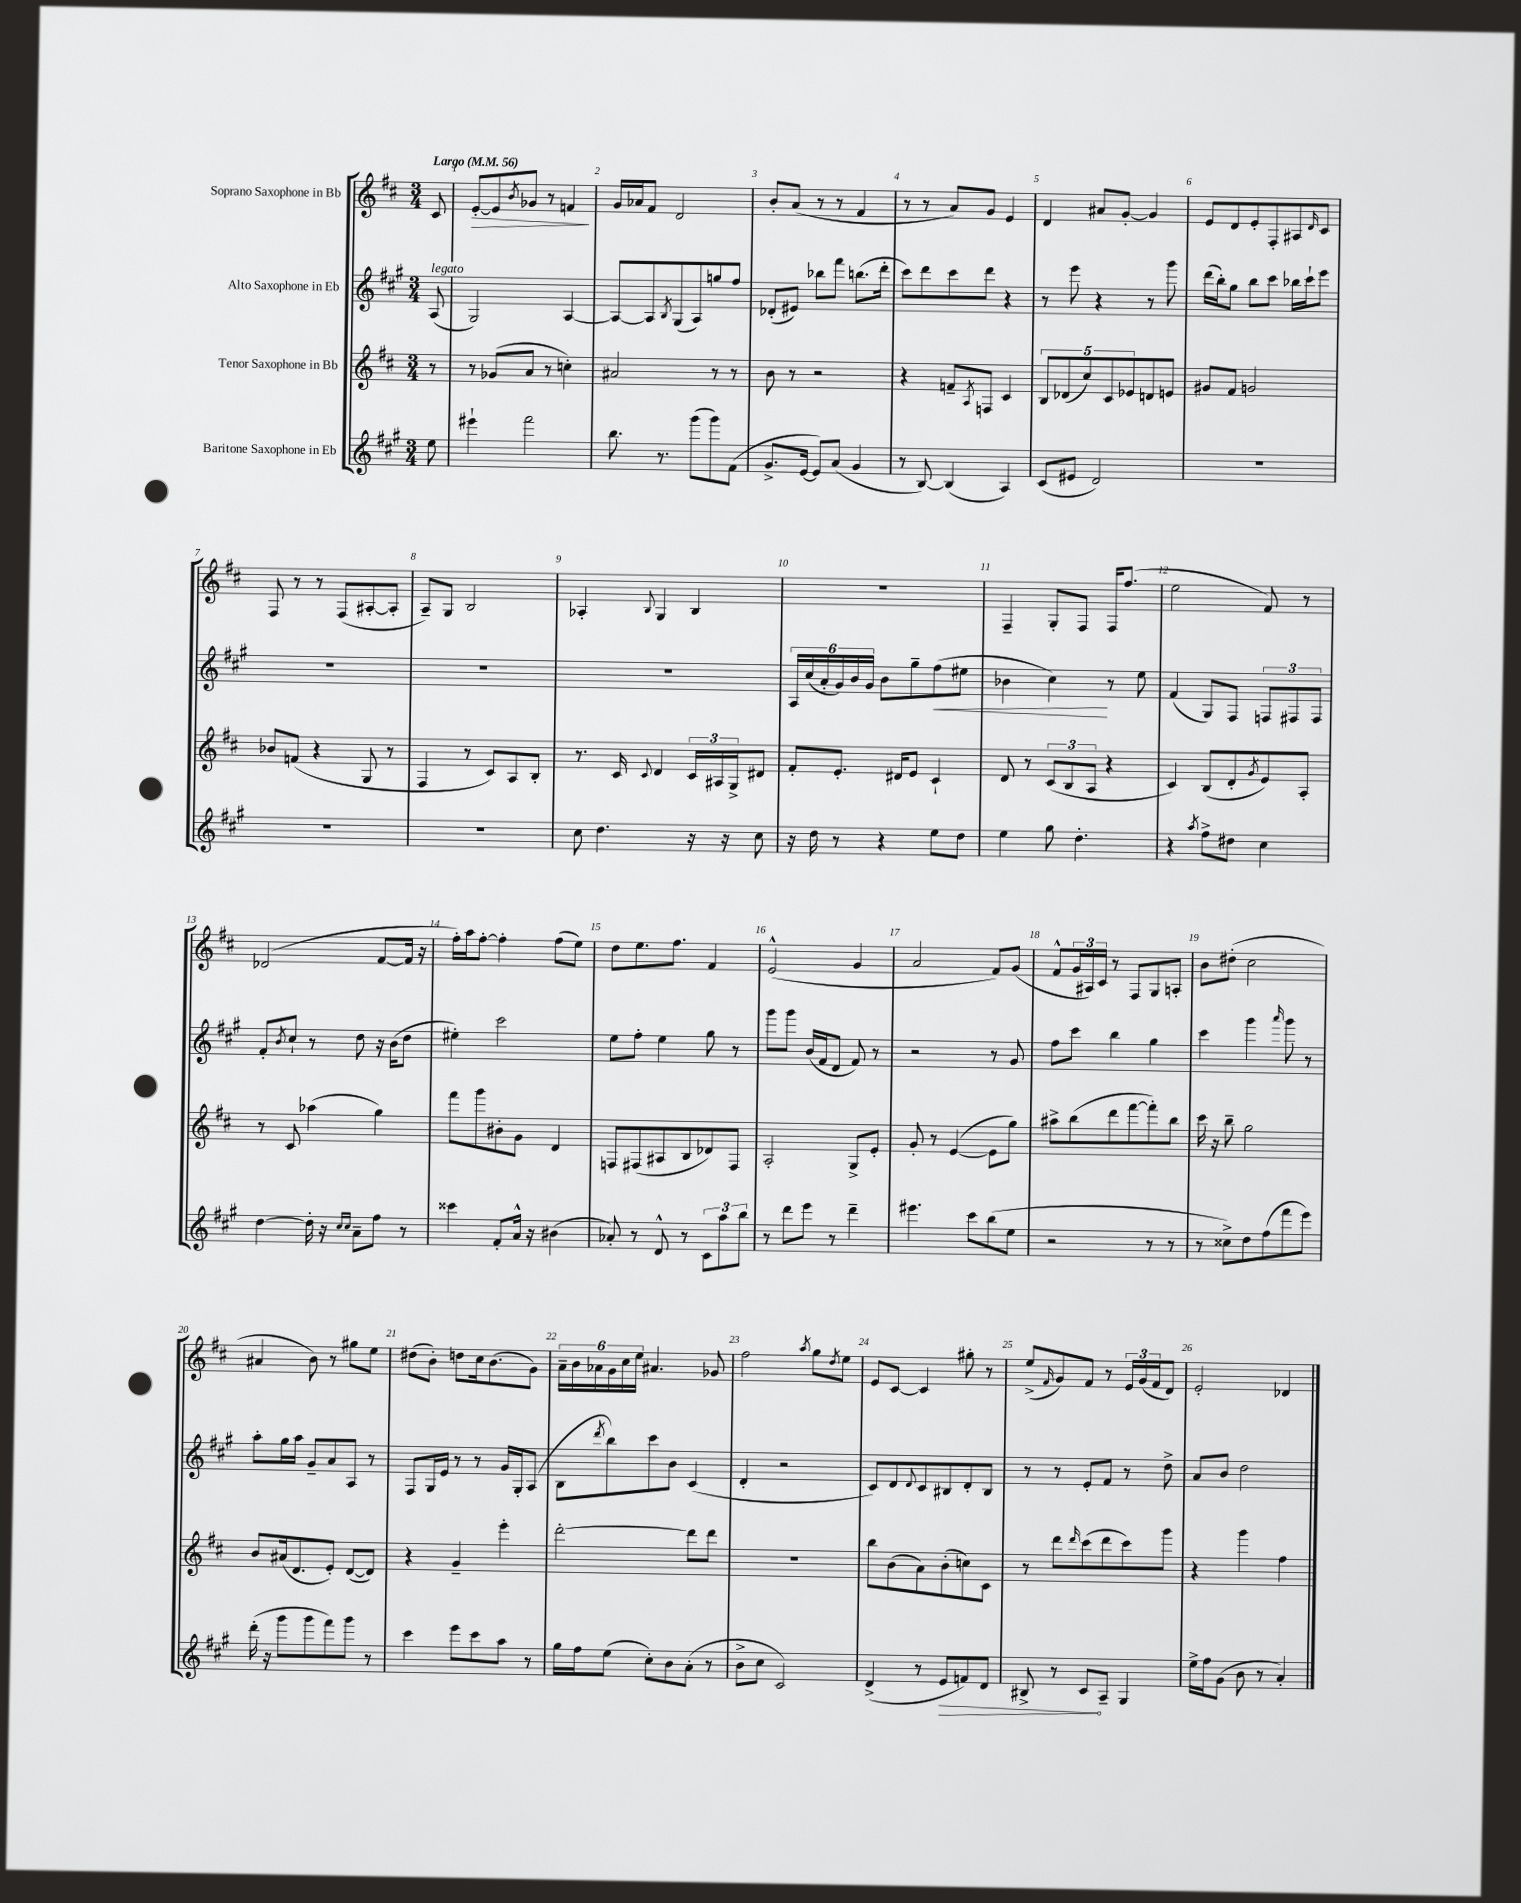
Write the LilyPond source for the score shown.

<<
\new StaffGroup <<
\new Staff = "s0" \with { instrumentName = "Soprano Saxophone in Bb" } {
    \clef treble \key d \major \numericTimeSignature \time 3/4 \partial 8 \tempo "Largo" 4 = 56
    cis'8 |
    e'8~-.\> e'8 \acciaccatura { b'8 } ges'8 r8 f'4\! |
    g'16 aes'16 fis'8 d'2 |
    b'8-. a'8( r8 r8 fis'4 |
    r8 r8 a'8) g'8 e'4 |
    d'4 ais'8 g'8~-. g'4 |
    e'8 d'8 e'8-. fis8-. ais8 \grace { d'16 } cis'8 |
    fis8 r8 r8 fis8( ais8~-. ais8-. |
    a8--) g8 b2 |
    aes4-. \appoggiatura { b8 } g4 b4 |
    R2. |
    fis4-- g8-. fis8 fis16 fis''8.( |
    e''2 fis'8) r8 |
    des'2( fis'8~ fis'16 r16 |
    fis''16-.) a''16 fis''8~-. fis''4-. fis''8( e''8) |
    d''8 e''8. fis''8. fis'4 |
    e'2-^( g'4 |
    a'2 fis'8) g'8( |
    fis'8-^ \tuplet 3/2 { g'16 ais16) cis'16 } r8 fis8 g8 a8-. |
    b'8 dis''8-.( cis''2 |
    ais'4 b'8) r8 gis''8 e''8 |
    dis''8( b'8-.) d''8 cis''16 b'8.( g'8) |
    \tuplet 6/4 { a'16-- b'16 aes'16 g'16 cis''16 e''16 } ais'4. ges'8 |
    fis''2 \acciaccatura { a''8 } g''8 \acciaccatura { d''8 } e''8 |
    e'8 cis'8~ cis'4 gis''8-. r8 |
    e''8->( \grace { fis'16 } g'8) fis'8 r8 \tuplet 3/2 { e'16 g'16( fis'16 } d'8) |
    e'2-. des'4 \bar "|." |
}
\new Staff = "s1" \with { instrumentName = "Alto Saxophone in Eb" } {
    \clef treble \key a \major \numericTimeSignature \time 3/4 \partial 8
    a8^\markup { \italic "legato" }( |
    gis2) a4~ |
    a8~ a8 \acciaccatura { b8 } gis8( a8) g''8 fis''8 |
    des'8-.( eis'8) bes''8 fis'''8 b''8.( d'''16-. |
    cis'''8) d'''8 cis'''8 d'''8 r4 |
    r8 e'''8 r4 r8 gis'''8 |
    d'''16( b''16-.) gis''8 b''8 cis'''8 bes''16 cis'''16-! e'''8 |
    R2. |
    R2. |
    R2. |
    \tuplet 6/4 { a16 cis''16( a'16-. gis'16) b'16 gis'16 } b'8 gis''8-- fis''8\<( eis''8 |
    bes'4 cis''4\!) r8 e''8 |
    fis'4( gis8) fis8 \tuplet 3/2 { f8 fis8 fis8 } |
    fis'8-. \acciaccatura { b'8 } cis''8-! r8 d''8 r16 b'16( d''8 |
    eis''4-.) cis'''2 |
    e''8 fis''8-. e''4 gis''8 r8 |
    gis'''8 gis'''8 b'16( fis'16 d'8 fis'8) r8 |
    r2 r8 gis'8 |
    fis''8 cis'''8 b''4 gis''4 |
    cis'''4 gis'''4 \grace { a'''16 } gis'''8 r8 |
    a''8-. gis''16 a''16 gis'8-- a'8 a8 r8 |
    fis8 gis16 e'16 r8 r8 gis'16 gis16-. a8( |
    b8 \acciaccatura { d'''8 } b''8) cis'''8 b'8 cis'4( |
    d'4-. r2 |
    cis'8) d'8 \appoggiatura { d'8 } cis'8 bis8 d'8-. bis8 |
    r8 r8 e'8-. fis'8 r8 d''8-> |
    a'8 b'8 d''2 \bar "|." |
}
\new Staff = "s2" \with { instrumentName = "Tenor Saxophone in Bb" } {
    \clef treble \key d \major \numericTimeSignature \time 3/4 \partial 8
    r8 |
    r8 ges'8( a'8 r8 c''4-.) |
    ais'2 r8 r8 |
    b'8 r8 r2 |
    r4 f'8-- \acciaccatura { a8 } f8 cis'4 |
    \tuplet 5/4 { b8 des'8( cis''8) cis'8 ees'8 } d'8 e'8 |
    gis'8 fis'8 g'2 |
    bes'8 f'8( r4 g8 r8 |
    fis4 r8 cis'8) a8 b8-. |
    r8. cis'16 \appoggiatura { cis'8 } d'4 \tuplet 3/2 { cis'16 ais16 g16-> } dis'8 |
    fis'8-. e'8.-. dis'16 e'8 cis'4-! |
    d'8 r8 \tuplet 3/2 { cis'8( b8 a8 } r4 |
    cis'4) b8( d'8-. \acciaccatura { g'8 } e'8) a8-. |
    r8 cis'8 aes''4( g''4) |
    fis'''8 g'''8 bis'8-. g'8 d'4 |
    f8 fis8( ais8 b8 des'8) fis8 |
    a2-. g8-> e'8-. |
    g'8-. r8 e'4~( e'8 g''8) |
    ais''8-> b''8( d'''8 fis'''8~ fis'''8-.) b''8 |
    cis'''16 r16 b''8-- g''2 |
    b'8 ais'16( d'8. e'8-.) d'8~( d'8) |
    r4 g'4-- e'''4-. |
    d'''2~-. d'''8 d'''8 |
    r2. |
    b''8 b'8( a'8) b'8-.( c''8) cis'8 |
    r8 d'''8 \grace { d'''16 } cis'''8( d'''8 cis'''8) g'''8 |
    r4 g'''4 fis''4 \bar "|." |
}
\new Staff = "s3" \with { instrumentName = "Baritone Saxophone in Eb" } {
    \clef treble \key a \major \numericTimeSignature \time 3/4 \partial 8
    e''8 |
    eis'''4-! fis'''2 |
    b''8. r8. gis'''8( gis'''8) fis'8( |
    gis'8.-> e'16~ e'8) a'8( gis'4 |
    r8 b8~) b4( a4) |
    cis'8( eis'8 d'2) |
    R2. |
    R2. |
    R2. |
    cis''8 d''4. r16 r16 cis''8 |
    r16 d''16 r8 r4 e''8 d''8 |
    e''4 gis''8 d''4.-. |
    r4 \acciaccatura { a''8 } fis''8-> dis''8 cis''4 |
    d''4~ d''16-. r16 \grace { cis''16 cis''16 } a'8-- fis''8 r8 |
    cisis'''4 fis'8-. a'16-^ r16 bis'4( |
    aes'8-.) r8 d'8-^ r8 \tuplet 3/2 { cis'8 a''8 b''8 } |
    r8 d'''8 e'''8 r8 d'''4-- |
    eis'''4. cis'''8 b''8( e''8 |
    r2 r8 r8 |
    r8 cisis''8->) d''8 fis''8( fis'''8 e'''8) |
    d'''16-.( r16 gis'''8 gis'''8 fis'''8) gis'''8 r8 |
    cis'''4 e'''8 cis'''8 a''8 r8 |
    gis''16 fis''16 e''8( cis''8-.) b'8 a'8-.( r8 |
    b'8-> cis''8 cis'2) |
    d'4->( r8 \once \override Hairpin.circled-tip = ##t e'8\> f'8) d'8 |
    bis8-> r8 cis'8\! a8-- gis4 |
    e''16-> fis''16 gis'8( b'8 r8 a'4-.) \bar "|." |
}
>>
>>
\layout { \context { \Score \override BarNumber.break-visibility = ##(#f #t #t) barNumberVisibility = #all-bar-numbers-visible } }
